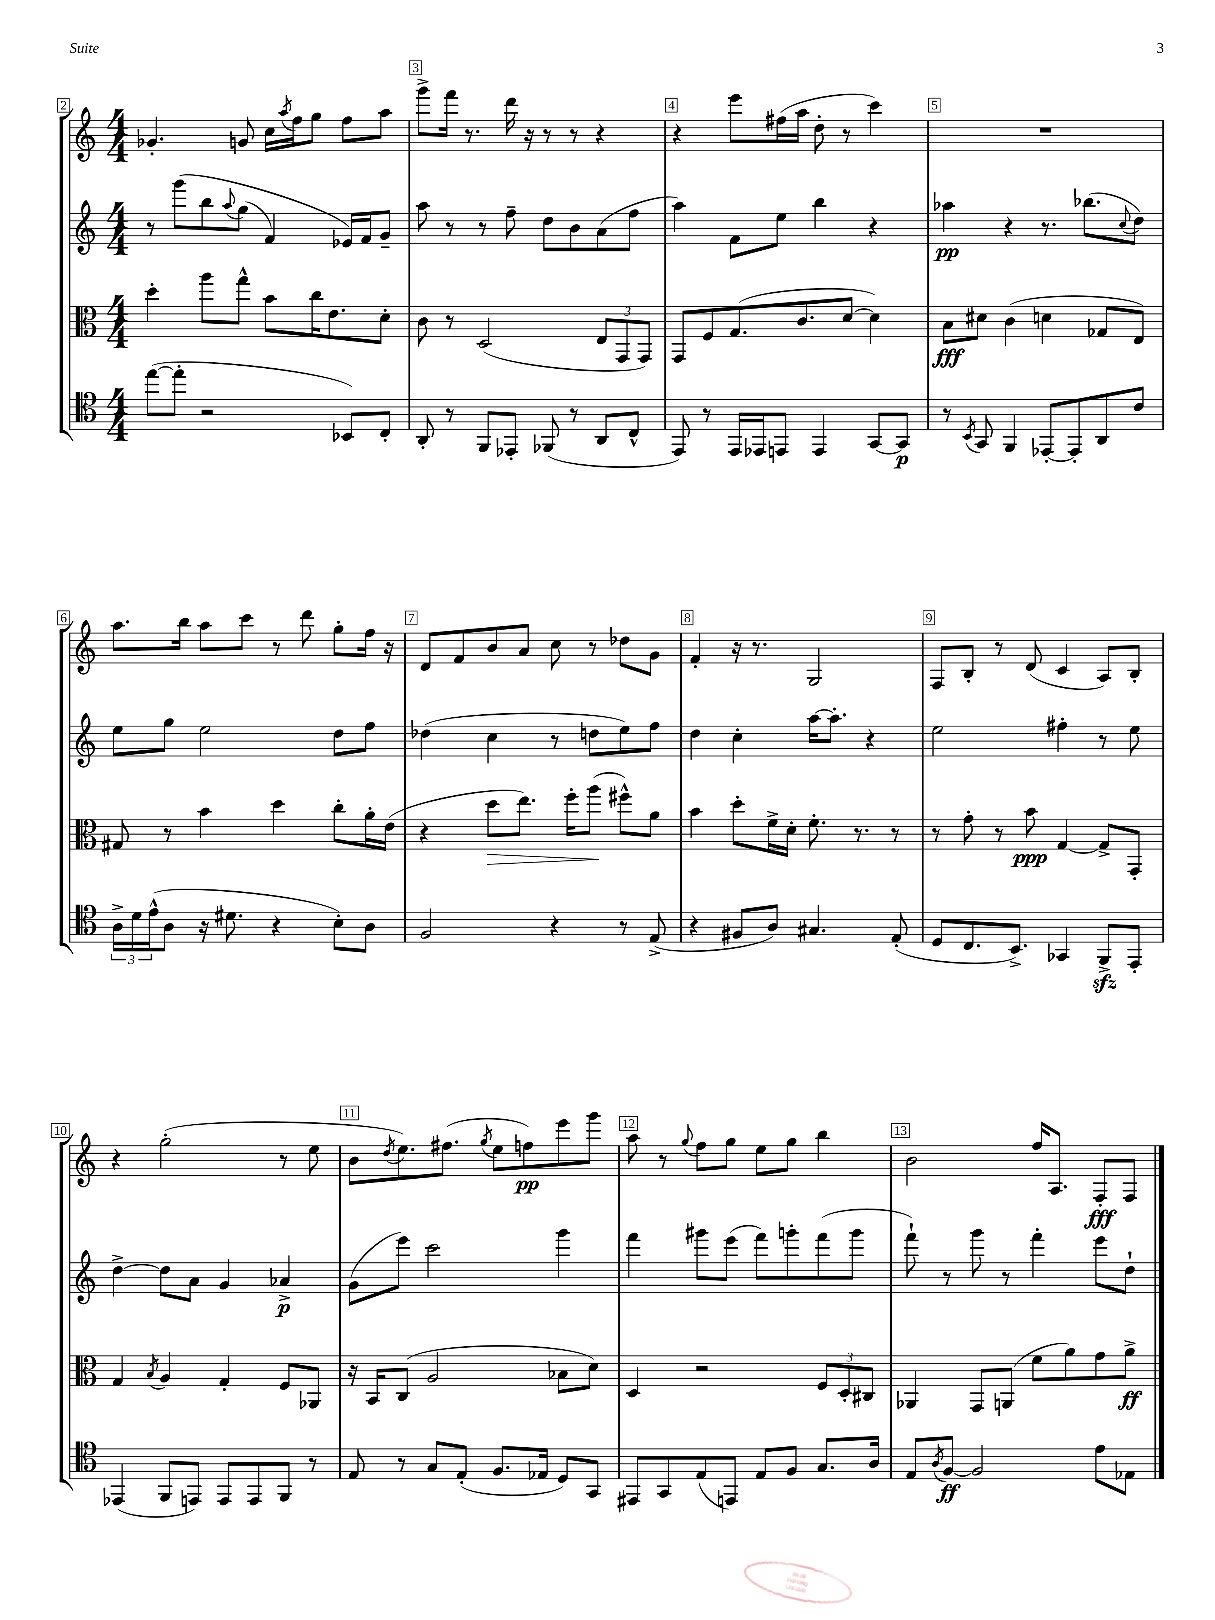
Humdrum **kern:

**kern	**kern	**kern	**kern
*staff4	*staff3	*staff2	*staff1
*clefC4	*clefC3	*clefG2	*clefG2
*k[]	*k[]	*k[]	*k[]
*M4/4	*M4/4	*M4/4	*M4/4
([8ee	4dd'	8r	4.g-'
8ee']	.	&(8ggg	.
2r	8aa	8bb	.
.	.	8qqaa	.
.	8gg^^	(8gg	8g
.	8b	4f)	16cc
.	.	.	8qaa
.	.	.	16ff
.	16cc	.	8gg
.	8.e	.	.
8BB-)	.	16e-&)	8ff
.	.	16f	.
8C'	8d'	8g~	8aa
=	=	=	=
8AA'	8c	8aa	8ggg^
8r	8r	8r	16fff
.	.	.	8.r
8FF	(2D	8r	.
8EE-'	.	8ff~	16ddd
.	.	.	16r
(8FF-	.	8dd	8r
8r	.	8b	8r
8AA	12E	(8a	4r
.	12GG	.	.
8C^^	.	8ff	.
.	12GG)	.	.
=	=	=	=
8EE)	8GG	4aa)	4r
8r	8F	.	.
16EE	(8.G	8f	8eee
16EE-	.	.	.
8EE	.	8ee	(16ff#
.	8.c	.	16aa
4EE	.	4bb	8dd'
.	[8d	.	8r
[8GG	4d])	4r	4ccc)
8GG]	.	.	.
=	=	=	=
8r	8B	4aa-	1r
8qBB	.	.	.
8GG	8d#	.	.
4FF	(4c	4r	.
[8EE-'	4d	8.r	.
8EE-']	.	.	.
.	.	(8.bb-	.
8AA	8G-	.	.
.	.	8qqcc	.
8c	8E)	8dd)	.
=	=	=	=
24A^	8G#	8ee	8.aa
24d	.	.	.
(24e^^	.	.	.
8A	8r	8gg	.
.	.	.	16bb
16r	4b	2ee	8aa
8.d#	.	.	.
.	.	.	8ccc
4r	4dd	.	8r
.	.	.	8ddd
8B')	8cc'	8dd	8gg'
8A	16a'	8ff	16ff
.	(16e	.	16r
=	=	=	=
2F	4r	(4dd-	8d
.	.	.	8f
.	8dd	4cc	8b
.	8.ee)	.	8a
4r	.	8r	8cc
.	16ff'	.	.
.	(8aa	8dd	8r
8r	8ff#^^)	8ee)	8dd-
(8E^	8a	8ff	8g
=	=	=	=
4r	4b	4dd	4f'
8F#	8dd'	4cc'	16r
.	.	.	8.r
8A)	16f^	.	.
.	16d'	.	.
4.G#	8.f'	[16aa	2G
.	.	8.aa']	.
.	8.r	.	.
.	.	4r	.
(8E'	8r	.	.
=	=	=	=
8D	8r	2ee	8F
8.C	8g'	.	8B'
.	8r	.	8r
8.BB^)	.	.	.
.	8b	.	(8d
4GG-	[4G	4ff#'	4c
8FF^	8G^]	8r	8A)
8EE'	8GG'	8ee	8B'
=	=	=	=
(4EE-	4G	[4dd^	4r
.	8qB	.	.
8FF	4A	8dd]	(2gg'
8EE)	.	8a	.
8EE	4G'	4g	.
8EE	.	.	.
8FF	8F	4a-^	8r
8r	8AA-	.	8ee
=	=	=	=
8E	16r	(8g	8b
.	16BB	.	.
.	.	.	8qdd
8r	(8C	8eee)	8.ee)
8G	2A	2ccc	.
.	.	.	(8.ff#
(8E'	.	.	.
.	.	.	8qgg
8.F	.	.	8ee
.	.	.	8ff)
16E-	.	.	.
8D)	8B-	4ggg	8eee
8GG	8d)	.	8ggg
=	=	=	=
8EE#	4D	4fff	8aa
8GG	.	.	8r
.	.	.	8qqgg
(8E	2r	8ggg#	8ff
8EE)	.	(8eee	8gg
8E	.	8fff)	8ee
8F	.	8ggg'	8gg
8.G	12F	(8fff	4bb
.	12D'	.	.
.	.	8ggg	.
.	12C#	.	.
16A	.	.	.
=	=	=	=
8E	4AA-	8fff`)	2b
8qA	.	.	.
[8F	.	8r	.
2F]	8GG	8ggg	.
.	(8AA	8r	.
.	8f	4fff'	16ff
.	.	.	8.A
.	8a)	.	.
8e	8g	8eee	8F'
8E-	8a^	8dd`	8F
==	==	==	==
*-	*-	*-	*-
